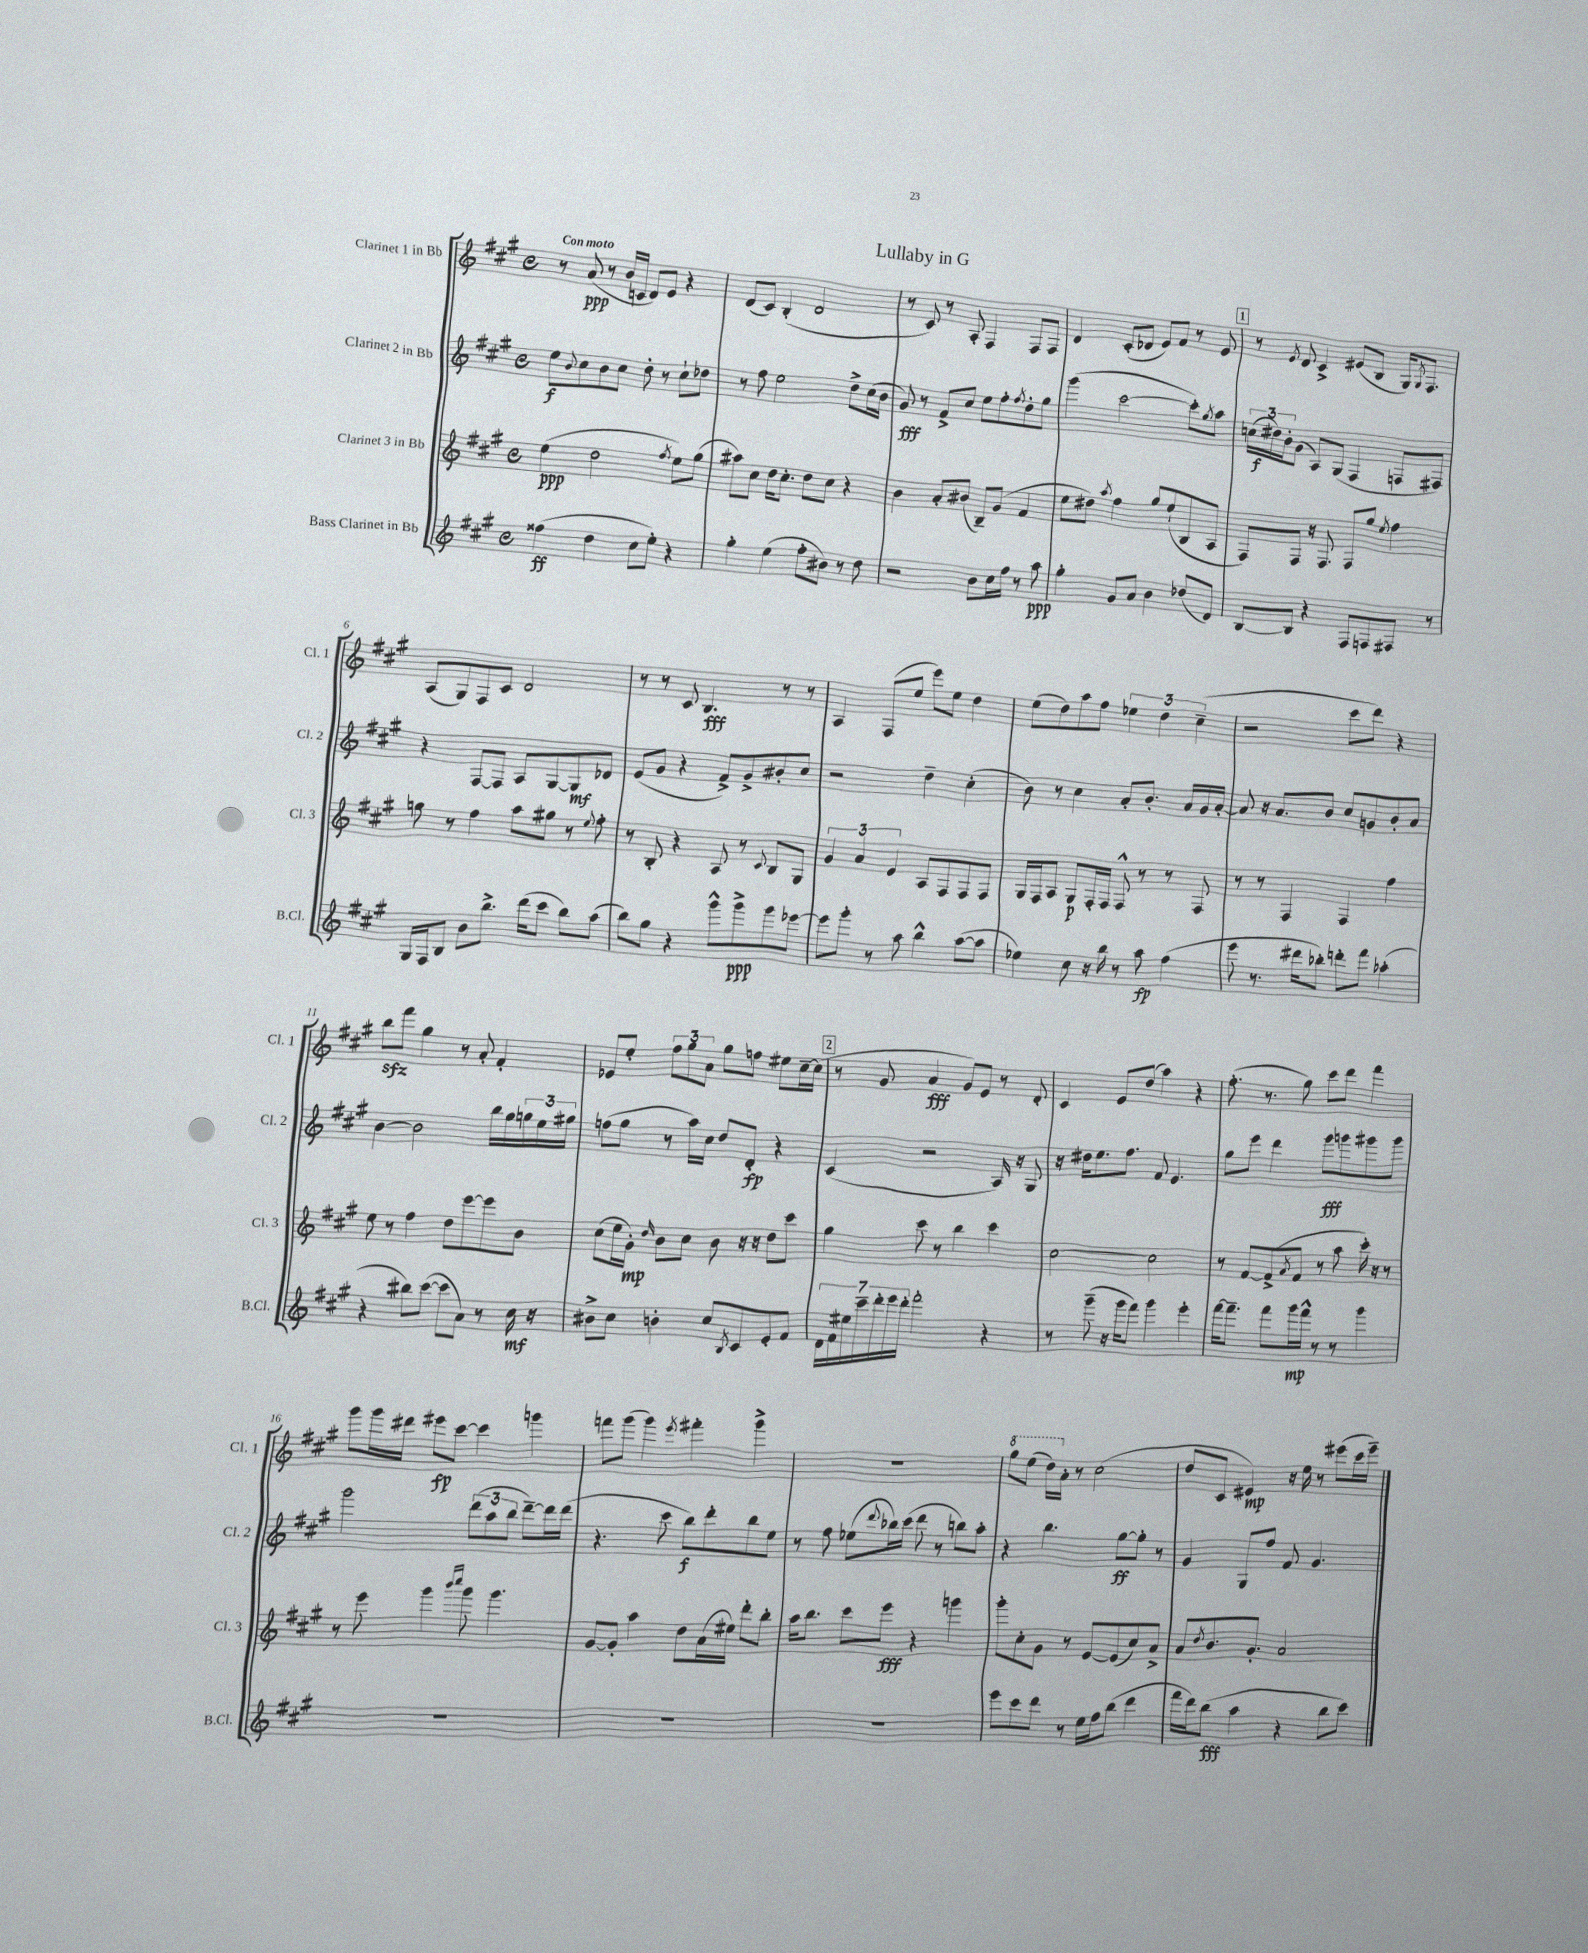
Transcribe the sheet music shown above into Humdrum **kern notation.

**kern	**kern	**kern	**kern
*staff4	*staff3	*staff2	*staff1
*clefG2	*clefG2	*clefG2	*clefG2
*k[f#c#g#]	*k[f#c#g#]	*k[f#c#g#]	*k[f#c#g#]
*M4/4	*M4/4	*M4/4	*M4/4
*met(c)	*met(c)	*met(c)	*met(c)
(4ff##	(4ee	8ee	8r
.	.	8qqb	.
.	.	8cc#	(8a
4dd	2dd	8b	8r
.	.	8cc#	16b
.	.	.	16c
8cc#	.	8dd'	8d)
8ee')	.	8r	8e
.	8qff#	.	.
4r	8ee)	8cc#`	4r
.	(8gg#	8dd-	.
=	=	=	=
4gg#'	8aa#)	8r	(8d
.	8cc#	8ff#	8c#)
(4ee	16dd	2ee	(4B'
.	8.cc#'	.	.
8ff#'	8dd	.	2d
8b#)	8cc#	.	.
8r	4r	8dd^	.
8dd	.	(16cc#	.
.	.	16b	.
=	=	=	=
2r	4b	8g#)	8r
.	.	8r	8c#)
.	8a'	8f#^	8r
.	(8b#	8cc#	8A'
8b	8B~)	8ee	4F#
16cc#	(8g#	8ff#'	.
16ff#	.	.	.
.	.	8qff#	.
8r	4f#	8dd'	8F#
8aa	.	8gg#	8F#
=	=	=	=
4gg#'	8ee	(4ggg#	4d
.	8dd#)	.	.
.	8qaa	.	.
8g#	4ff#	[2ccc#	(8c#'
8a	.	.	8d-
4b	8gg#	.	8e)
.	(8ee`	.	8f#
(8dd-	8B	8ccc#'])	8r
.	.	8qgg#	.
8d)	8A	8aa	8e
=	=	=	=
[8B	8F#)	(24cc	8r
.	.	24dd#)	.
.	.	24b'	.
.	.	.	8qe
8B]	8F#	(8g#	8d
4r	16r	8A)	4c#^
.	8.F#	.	.
.	.	(8G#	.
8F#	8F#	4F#	(8e#
8F	8gg#	.	8B
.	8qee	.	.
8F#	4ff#	8F	16G#)
.	.	.	8qG#
.	.	.	8.F#
8r	.	8F#)	.
=	=	=	=
16G#	8gg	4r	(8A
16F#	.	.	.
8B	8r	.	8G#)
8b	4ff#	[8F#	8F#
8.bb^	.	8F#]	8c#
.	8aa	8A	2d
(16ddd	.	.	.
8ccc#	8gg#	[8G#	.
8bb)	8r	8G#]	.
.	8qqee	.	.
(8aa	8ff#'	8d-	.
=	=	=	=
8bb)	8r	(8e	8r
8gg#	8B'	8g#	8r
4r	4r	4r	8c#
.	.	.	4.B
8ggg#^^	8A	8f#^)	.
8ggg#^	8r	8g#^	.
.	8qqc#	.	.
8ggg#	8B	8b#'	8r
[8eee-	8G#	8cc#	8r
=	=	=	=
8eee-]	6g#	2r	4A
8ggg#'	.	.	.
.	6a	.	.
8r	.	.	(8F#
.	6e	.	.
8aa	.	.	8ee
4bb^^	8A	4dd~	8eee)
.	8F#	.	8ee
([8aa	8F#	(4cc#'	4dd
8aa]	8F#	.	.
=	=	=	=
4ee-)	16G#	8b)	(8ee
.	16F#	.	.
.	8A	8r	8dd)
8cc#	8G#	4cc#	8aa
16r	16F#'	.	8ff#
16bb	16F#	.	.
8r	8F#^^	8a'	6ee-
8aa	8r	8.b'	.
.	.	.	6dd
(4ff#	8r	.	.
.	.	16a	.
.	.	.	(6cc#~
.	8F#	16g#	.
.	.	[16a'	.
=	=	=	=
8eee	8r	8a]	2r
8.r	8r	16r	.
.	.	8.a	.
.	4F#	.	.
16ddd#	.	.	.
8bb-')	.	8b	.
8ddd'	4F#	8cc#	8ccc#
8fff#	.	8g	8ddd)
(4aa-'	4ff#	8b'	4r
.	.	8a	.
=	=	=	=
4r	8ee	[4b	8bb
.	8r	.	8fff#
8bb#)	4ff#	2b]	4gg#
([8ccc#	.	.	.
8ccc#]	8dd	.	8r
8a)	[8eee	.	8a'
8r	8eee]	16bb	4f#'
.	.	16gg#	.
16cc#	8b	24gg	.
.	.	24ee	.
16r	.	.	.
.	.	24gg#	.
=	=	=	=
8b#^	(8cc#	(8ff	8e-
8cc#	16ee	8gg#	8ee'
.	16g#')	.	.
.	16qqdd	.	.
4b'	8b	8r	12ff#
.	.	.	12gg#
.	8cc#	16aa)	.
.	.	.	12a
.	.	16cc#	.
8cc#	8b	8dd	8gg#
8qB	.	.	.
8c#	16r	8d'	8ff
.	16r	.	.
8e'	8dd	4r	8ee#
8f#	8ccc#	.	[16cc#~
.	.	.	(16cc#]
=	=	=	=
28d	4gg#	(4c#	8r
28f#	.	.	.
28ee#	.	.	.
28ccc#~	.	.	.
.	.	.	8g#
28ddd'	.	.	.
28eee	.	.	.
28ddd'	.	.	.
2fff#'	8ccc#	2r	4a
.	8r	.	.
.	4bb	.	8g#)
.	.	.	8e
4r	4ccc#	16A)	8r
.	.	16r	.
.	.	8G#	8d'
=	=	=	=
8r	[2cc#	16r	4c#
.	.	16dd#	.
(8ggg#~	.	8.ee	.
16r	.	.	8e
16ggg#	.	8.ff#	.
8fff#)	.	.	(8dd
4ggg#	2cc#]	8f#	4aa)
.	.	4.e	.
4eee'	.	.	4r
=	=	=	=
[16fff#	8r	8gg#	(8.ff#'
8.fff#~]	.	.	.
.	[8f#	8eee	.
.	.	.	8.r
8fff#	(8f#^]	4ddd	.
.	8qa	.	.
16ggg#	8f#	.	8gg#)
16fff#^^	.	.	.
8r	8r	8ggg#	8ccc#
8r	8aa	8ggg	8ddd
4ggg#	16ccc#')	8ggg#	4fff#
.	16r	.	.
.	8r	8ggg#	.
=	=	=	=
1r	8r	2ggg#	8ggg#
.	8eee	.	16ggg#
.	.	.	16ddd#
.	4ggg#	.	8eee#
.	.	.	[8ccc#
.	16qqbbb	.	.
.	16qqcccc#	.	.
.	8ggg#	(12ddd	4ccc#]
.	.	12aa	.
.	4.ggg#	.	.
.	.	12bb	.
.	.	[8ddd~)	4ggg
.	.	16ddd]	.
.	.	(16ddd	.
=	=	=	=
1r	[8g#	4.r	8fff
.	8g#']	.	(8ggg#
.	4aa	.	4ggg#)
.	.	8ccc#	.
.	.	.	8qeee
.	8dd	8bb)	4fff#'
.	(16a	8ddd'	.
.	16ee#)	.	.
.	8ddd'	8bb	4ggg#^
.	8bb'	8ee	.
=	=	=	=
1r	16aa	8r	1r
.	8.bb	.	.
.	.	8ff#	.
.	8ccc#	(8ee-	.
.	.	8qqddd	.
.	8eee	16bb-)	.
.	.	(16ccc#	.
.	4r	8ddd	.
.	.	8r	.
.	4ggg	8bb)	.
.	.	8aa'	.
=	=	=	=
8eee	8ggg#'	4r	8ggg#
8ccc#	8cc#'	.	(8eee
8ddd	8g#	4.bb	16ddd)
.	.	.	16a'
8r	8r	.	8r
16ee	[8e	.	(2cc#
16ff#	.	.	.
(8bb	(8e]	[8gg#	.
4ddd	8cc#)	8gg#']	.
.	8a^	8r	.
=	=	=	=
16fff#	8a	4g#	8dd
16ddd)	.	.	.
.	8qdd	.	.
(8bb	8.b	.	8c#
4aa	.	8G#	4e#)
.	8.g#'	.	.
.	.	8ff#	.
4r	2a	8f#	16r
.	.	.	16ee
.	.	4.g#	8r
8bb	.	.	(8eee#
8ccc#)	.	.	16ccc#
.	.	.	16eee#~)
==	==	==	==
*-	*-	*-	*-
